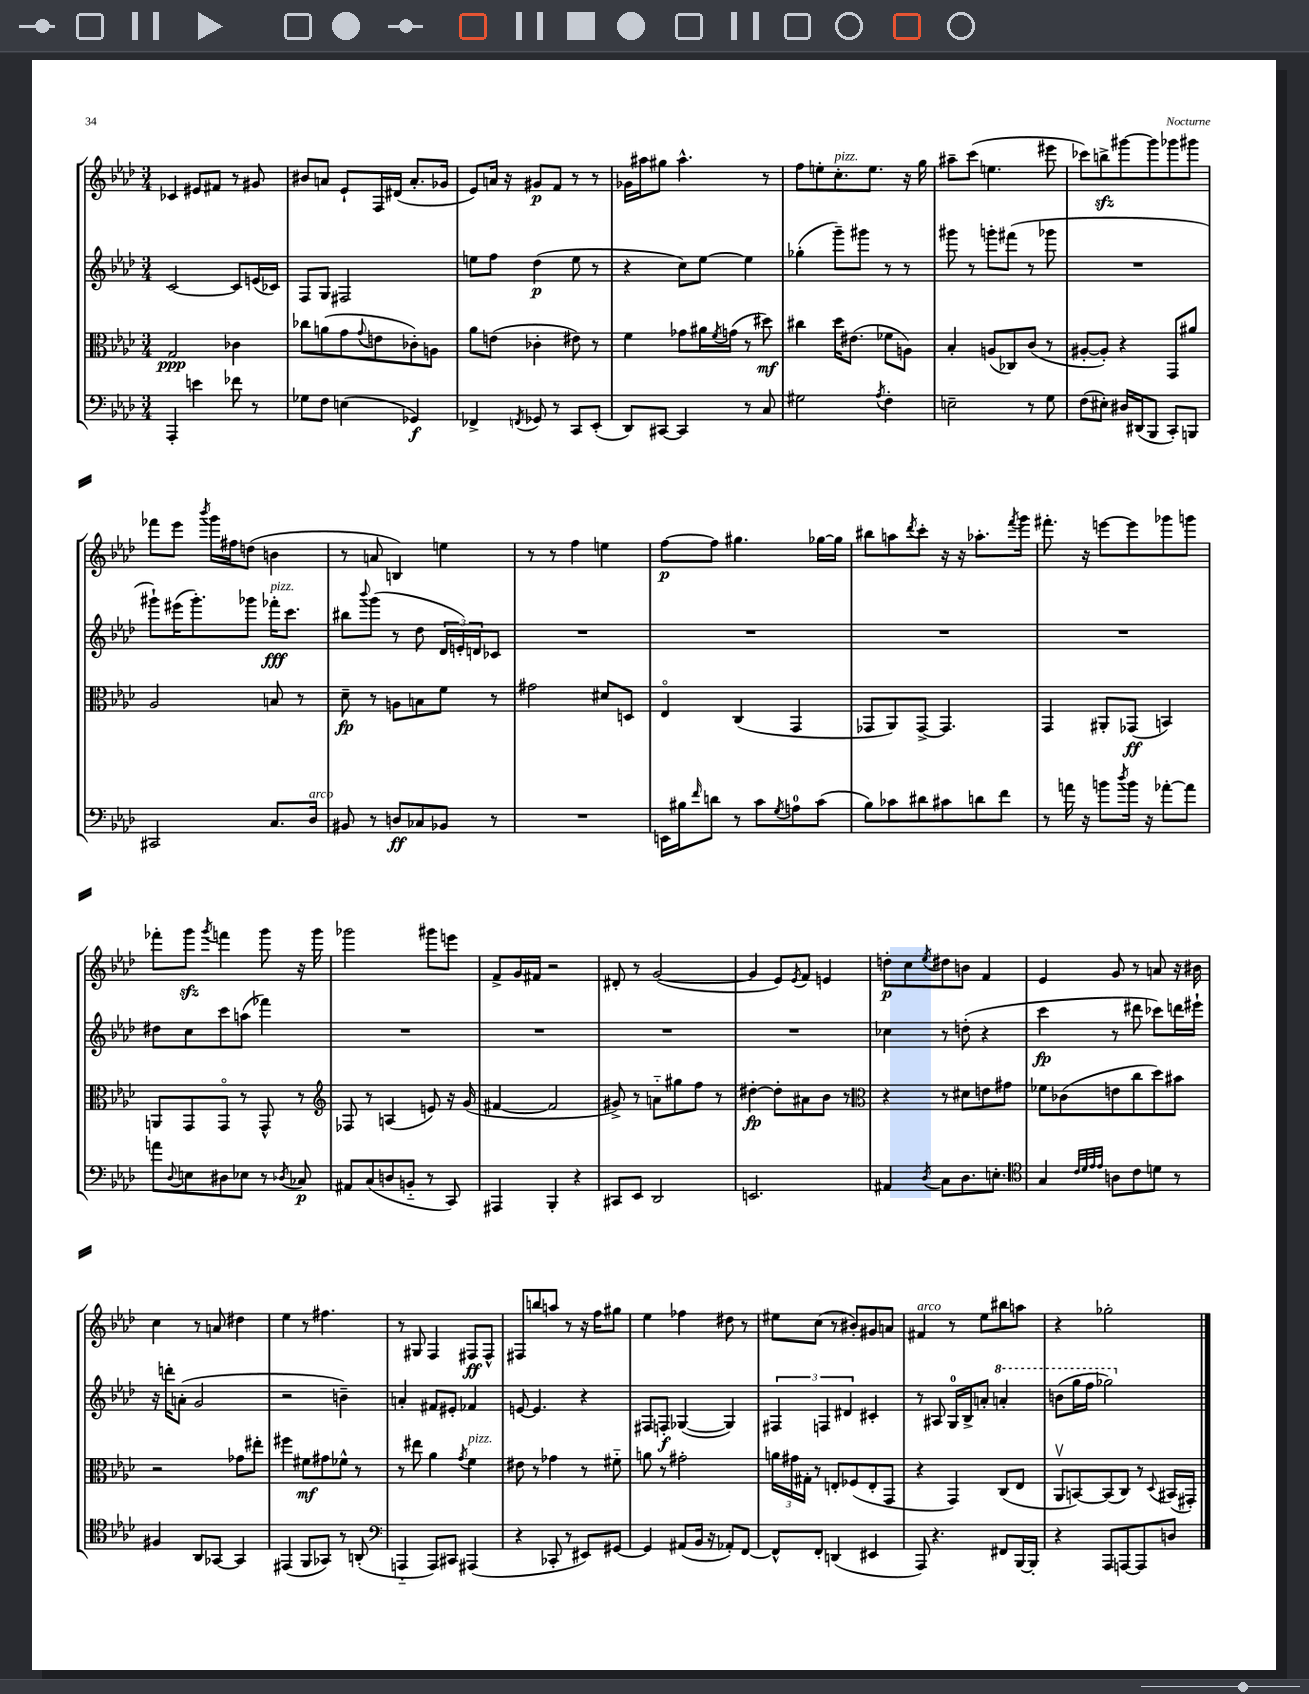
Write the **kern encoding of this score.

**kern	**dynam	**kern	**dynam	**kern	**dynam	**kern	**dynam
*part4	*part4	*part3	*part3	*part2	*part2	*part1	*part1
*staff4	*staff4	*staff3	*staff3	*staff2	*staff2	*staff1	*staff1
*clefF4	*	*clefC3	*	*clefG2	*	*clefG2	*
*k[b-e-a-d-]	*	*k[b-e-a-d-]	*	*k[b-e-a-d-]	*	*k[b-e-a-d-]	*
*M3/4	*	*M3/4	*	*M3/4	*	*M3/4	*
=66	=66	=66	=66	=66	=66	=66	=66
4AAA-'/	.	2G/	ppp	[2c/	.	4c-X/	.
4en\	.	.	.	.	.	8e#X/L	.
.	.	.	.	.	.	8f#X/J	.
8f-X\	.	4c-X\	.	8c/L]	.	8r	.
8r	.	.	.	(16en/L	.	8g#X/	.
.	.	.	.	16c-X/JJ)	.	.	.
=67	=67	=67	=67	=67	=67	=67	=67
8G-X\L	.	8cc-X\L	.	8F/L	.	8b#X/L	.
8F\J	.	(8an\	.	8G/J	.	8an/J	.
(4En\	.	8g\	.	2F#X/	.	8e-`/L	.
.	.	8qqg/	.	.	.	.	.
.	.	8en\	.	.	.	16F/L	.
.	.	.	.	.	.	(16d#X/JJ	.
4GG-X/)	f	8c-X'\)	.	.	.	8.a'/L	.
.	.	8An\J	.	.	.	.	.
.	.	.	.	.	.	16g-X/Jk	.
=68	=68	=68	=68	=68	=68	=68	=68
4FF-X^/	.	8a-\L	.	8een\L	.	8e-/L)	.
.	.	(8en\J	.	8ff\J	.	16an/Jk	.
.	.	.	.	.	.	16r	.
8qFFn/	.	.	.	.	.	.	.
8GG-X/	.	4c-X'\	.	(4dd-\	p	8g#X/L	p
8r	.	.	.	.	.	8f/J	.
8CC/L	.	8e#X\)	.	8ee\	.	8r	.
(8EE-'/J	.	8r	.	8r	.	8r	.
=69	=69	=69	=69	=69	=69	=69	=69
8DD-/L)	.	4f\	.	4r	.	16g-X\LL	.
.	.	.	.	.	.	16aa#X\J	.
[8CC#X/J	.	.	.	.	.	8gg#X\J	.
4CC#/]	.	8g-X\L	.	8cc\L)	.	4.aa#^^\	.
.	.	16a#X\L	.	[8ee-\J	.	.	.
.	.	8qf/	.	.	.	.	.
.	.	(16gn\JJ	.	.	.	.	.
8r	.	8r	.	4ee-\]	.	.	.
8C/	.	8dd#X\)	mf	.	.	8r	.
=70	=70	=70	=70	=70	=70	=70	=70
2G#X\	.	4cc#X\	.	(4gg-X'\	.	8ff\L	.
.	.	.	.	.	.	8een'\	.
!	!	!	!	!	!	!LO:TX:a:i:t=pizz.	!
.	.	16dd-\KL	.	8ggg~\L)	.	8.cc'\	.
.	.	(8.e#X\J	.	.	.	.	.
.	.	.	.	8ggg#X\J	.	.	.
.	.	.	.	.	.	8.ee\J	.
8qA-/	.	.	.	.	.	.	.
4F'\	.	8f-X\L	.	8r	.	.	.
.	.	8An\J)	.	8r	.	16r	.
.	.	.	.	.	.	16gg\	.
=71	=71	=71	=71	=71	=71	=71	=71
2En~\	.	4B-'/	.	8ggg#X\	.	8aa#X~\L	.
.	.	.	.	8r	.	(8ccc\J	.
.	.	(8An/L	.	8gggn'\L	.	4.een\	.
.	.	8C-X/)	.	(8fff#X\J	.	.	.
8r	.	(8c/J	.	8r	.	.	.
8G\	.	8r	.	8ggg-X\	.	8eee#X\	.
=72	=72	=72	=72	=72	=72	=72	=72
(8F\L	.	[8A#X'/L	.	2.r	.	8ccc-X\L)	.
8E#X'\J)	.	8A#'/J])	.	.	.	8bbnzz^\	.
16D#X/LL	.	4r	.	.	.	[8ggg#X\	.
(16DD#X/J	.	.	.	.	.	.	.
8BBB-/J	.	.	.	.	.	8ggg#\]	.
8CC'/L)	.	8GG/L	.	.	.	8ggg-X\	.
8BBBn/J	.	8a#X/J	.	.	.	8ggg#X\J	.
!!LO:LB:g=z
=73	=73	=73	=73	=73	=73	=73	=73
2CC#X/	.	2A-/	.	8ggg#X`\L)	.	8fff-X\L	.
.	.	.	.	(16eee#X\K	.	8eee-\J	.
.	.	.	.	8.ggg#'\)	.	.	.
.	.	.	.	.	.	8qbbb-/	.
.	.	.	.	.	.	16ggg\LL	.
.	.	.	.	.	.	16ff#X\J	.
.	.	.	.	8ggg-X\J	.	(8ddn\J	.
!	!	!	!	!LO:TX:a:i:t=pizz.	!	!	!
8.C/L	.	8Bn/	.	16fff-X'\KL	fff	4bn\	.
.	.	.	.	8.ccc\J	.	.	.
.	.	8r	.	.	.	.	.
!LO:TX:a:i:t=arco	!	!	!	!	!	!	!
16D-/Jk	.	.	.	.	.	.	.
=74	=74	=74	=74	=74	=74	=74	=74
8BB#X/	.	8d-~\	fp	8bb#X\L	.	8r	.
.	.	.	.	8qqbbb-/	.	.	.
8r	.	8r	.	(8ggg\J	.	8an/	.
8Dn/L	ff	8An\L	.	8r	.	4Bn/)	.
8C-X/	.	8Bn\	.	8dd-\	.	.	.
8BB-X/J	.	8f\J	.	24d-/LL	.	4een\	.
.	.	.	.	24en'/)	.	.	.
.	.	.	.	24dn/J	.	.	.
8r	.	8r	.	8c-X/J	.	.	.
=75	=75	=75	=75	=75	=75	=75	=75
2.r	.	2g#X\	.	2.r	.	8r	.
.	.	.	.	.	.	8r	.
.	.	.	.	.	.	4ff\	.
.	.	8d#X/L	.	.	.	4een\	.
.	.	8Dn/J	.	.	.	.	.
=76	=76	=76	=76	=76	=76	=76	=76
16EEn\LL	.	4E-/	.	2.r	.	[8ff\L	p
16B#X\J	.	.	.	.	.	.	.
16qqf/	.	.	.	.	.	.	.
8dn\J	.	.	.	.	.	8ff\J]	.
8r	.	(4C/	.	.	.	4.gg#X\	.
8c\L	.	.	.	.	.	.	.
8qG/	.	.	.	.	.	.	.
8An\	.	4GG/	.	.	.	.	.
(8c\J	.	.	.	.	.	[16gg-X\LL	.
.	.	.	.	.	.	16gg-\JJ]	.
=77	=77	=77	=77	=77	=77	=77	=77
8B-\L)	.	8GG-X/L	.	2.r	.	8bb#X\L	.
8c-X\	.	8AA-/)	.	.	.	8aan\	.
.	.	.	.	.	.	8qddd-/	.
8d#X\	.	[8GG-^/J	.	.	.	8ccc'\J	.
8c#X\	.	4.GG-/]	.	.	.	16r	.
.	.	.	.	.	.	16r	.
8dn\	.	.	.	.	.	8.aa-X'\L	.
8f\J	.	.	.	.	.	.	.
.	.	.	.	.	.	8qfff/	.
.	.	.	.	.	.	16ggg\Jk	.
=78	=78	=78	=78	=78	=78	=78	=78
8r	.	4GG/	.	2.r	.	8.fff#X'\	.
16an\	.	.	.	.	.	.	.
16r	.	.	.	.	.	16r	.
8bn\L	.	8AA#X'/L	.	.	.	[8eeen\L	.
8qdd-/	.	.	.	.	.	.	.
16b\Jk	.	(8GG-X/J	ff	.	.	8eee\]	.
16r	.	.	.	.	.	.	.
[8a-X'\L	.	4BBn/)	.	.	.	8ggg-X\	.
8a-\J]	.	.	.	.	.	8gggn\J	.
!!LO:LB:g=z
=79	=79	=79	=79	=79	=79	=79	=79
8an\L	.	8AAn/L	.	8dd#X\L	.	8fff-X'\L	.
8qqD-/	.	.	.	.	.	.	.
8En\	.	8GG/	.	8cc\	.	8gggzz\J	.
.	.	.	.	.	.	8qggg/	.
8D#X\	.	8GG/J	.	8ccc\	.	4fffn\	.
8E-X\J	.	8r	.	(8aan\J	.	.	.
8r	.	8GG^^/	.	4fff-X\)	.	8ggg\	.
8qD-X/	.	.	.	.	.	.	.
8C-X/	p	8r	.	.	.	16r	.
.	.	.	.	.	.	16ggg\	.
=80	=80	=80	=80	=80	=80	=80	=80
*	*	*clefG2	*	*	*	*	*
8AA#X/L	.	8F-X/	.	2.r	.	2ggg-X\	.
(8C/	.	8r	.	.	.	.	.
8Dn/	.	(4An/	.	.	.	.	.
8BBn/J	.	.	.	.	.	.	.
8r	.	8en/)	.	.	.	8ggg#X\L	.
8CC/)	.	16r	.	.	.	8eeen\J	.
.	.	(16g/	.	.	.	.	.
=81	=81	=81	=81	=81	=81	=81	=81
4AAA#X/	.	[4f#X/	.	2.r	.	8f^/L	.
.	.	.	.	.	.	16g/L	.
.	.	.	.	.	.	16f#X/JJ	.
4BBB-'/	.	2f#/]	.	.	.	2r	.
4r	.	.	.	.	.	.	.
=82	=82	=82	=82	=82	=82	=82	=82
8CC#X/L	.	8g#X^/)	.	2.r	.	8d#X'/	.
8EE-/J	.	8r	.	.	.	8r	.
2DD-/	.	8an\L	.	.	.	([2g/	.
.	.	8gg#X\	.	.	.	.	.
.	.	8ff\J	.	.	.	.	.
.	.	8r	.	.	.	.	.
=83	=83	=83	=83	=83	=83	=83	=83
2.EEn/	.	[4dd#X'\	fp	2.r	.	4g/]	.
.	.	8dd#'\L]	.	.	.	8e-/L)	.
.	.	.	.	.	.	8qe-/	.
.	.	8a#X\	.	.	.	8f/J	.
.	.	8b-\J	.	.	.	4en/	.
.	.	8r	.	.	.	.	.
=84	=84	=84	=84	=84	=84	=84	=84
*	*	*clefC3	*	*	*	*	*
4AA#X/	.	4r	.	4cc-X\	.	8ddn'\L	p
.	.	.	.	.	.	8cc\	.
8qD-/	.	.	.	.	.	8qee-/	.
8C\L	.	8r	.	8r	.	8dd#X\	.
8.D-\	.	8d#X\L	.	(8ddn'\	.	8bn\J	.
.	.	8en\	.	4r	.	4f/	.
8.En'\J	.	.	.	.	.	.	.
.	.	8g#X\J	.	.	.	.	.
=85	=85	=85	=85	=85	=85	=85	=85
*clefC4	*	*	*	*	*	*	*
4G/	.	8f-X\L	.	4ccc\	fp	4e-/	.
.	.	(8c-X\	.	.	.	.	.
32qqc/LLL	.	.	.	.	.	.	.
32qqd-/	.	.	.	.	.	.	.
32qqe-/	.	.	.	.	.	.	.
32qqe-/JJJ	.	.	.	.	.	.	.
8An\L	.	8en\	.	8r	.	8g/	.
8c\	.	8cc\	.	8ddd#X\	.	8r	.
8dn\J	.	8dd-\)	.	8ccc-X\L)	.	8an/	.
8r	.	8b#X\J	.	16dddn\L	.	16r	.
.	.	.	.	16eee#X`\JJ	.	16b#X\	.
!!LO:LB:g=z
=86	=86	=86	=86	=86	=86	=86	=86
4F#X/	.	2r	.	16r	.	4cc\	.
.	.	.	.	16dddn'\KL	.	.	.
.	.	.	.	(8an'\J	.	.	.
8AA-/L	.	.	.	2g/	.	8r	.
[8GG-X/J	.	.	.	.	.	8an/	.
4GG-/]	.	8g-X\L	.	.	.	4dd#X\	.
.	.	8ee#X'\J	.	.	.	.	.
=87	=87	=87	=87	=87	=87	=87	=87
(4EE#X/	.	4ff#X\	.	2r	.	4ee-\	.
8FF/L	.	8f#X\L	mf	.	.	8r	.
8GG-X/J)	.	8g#X\	.	.	.	4.ff#X\	.
8r	.	8f-X^^\J	.	4bn~\)	.	.	.
(8AAn'/	.	8r	.	.	.	.	.
=88	=88	=88	=88	=88	=88	=88	=88
*clefF4	*	*	*	*	*	*	*
4AAAn/	.	8r	.	4an'/	.	8r	.
.	.	8ee#X\	.	.	.	8G#X/	.
8AAA/L)	.	4a-\	.	8f#X/L	.	4F/	.
8CC#X/J	.	.	.	8e#X'/J	.	.	.
.	.	8qg/	.	.	.	.	.
!	!	!LO:TX:a:i:t=pizz.	!	!	!	!	!
(4AAA#X/	.	4f\	.	4f-X/	.	8F#X/L	ff
.	.	.	.	.	.	8F#^^/J	.
=89	=89	=89	=89	=89	=89	=89	=89
4r	.	8e#X\	.	[8en/	.	8F#X/L	.
.	.	8r	.	4.e/]	.	8bbn/	.
8CC-X'/	.	4g-X\	.	.	.	8aan/J	.
8r	.	.	.	.	.	8r	.
8EE#X/L)	.	8r	.	4r	.	16r	.
.	.	.	.	.	.	16ff\KL	.
[8GG#X/J	.	8f#X\	.	.	.	8gg#X\J	.
=90	=90	=90	=90	=90	=90	=90	=90
4GG#/]	.	8an\	.	8F#X/L	.	4ee-\	.
.	.	8r	.	8Fn'/J	f	.	.
(8AA#X/L	.	2g#X'\	.	([4G-X/	.	4ff-X\	.
16BB-/Jk	.	.	.	.	.	.	.
16r	.	.	.	.	.	.	.
8AA-X'/L)	.	.	.	4G-/])	.	8dd#X\	.
[8FF/J	.	.	.	.	.	8r	.
=91	=91	=91	=91	=91	=91	=91	=91
8FF^^/L]	.	24an\LL	.	6F#X/	.	8ee#X\L	.
.	.	24g#X\	.	.	.	.	.
.	.	24G#X'\JJ	.	.	.	.	.
8FF'/J	.	8r	.	.	.	(8cc\J	.
.	.	.	.	6Fn/	.	.	.
(4DDn/	.	8En'/L	.	.	.	8r	.
.	.	.	.	6d#X/	.	.	.
.	.	(8F-X/	.	.	.	8b#X'/L)	.
4EE#X/	.	8E'/	.	4c#X'/	.	8g#X/	.
.	.	8GG/J	.	.	.	8an/J	.
=92	=92	=92	=92	=92	=92	=92	=92
!	!	!	!	!	!	!LO:TX:a:i:t=arco	!
8AAA-/)	.	4r	.	8r	.	4f#X/	.
4.r	.	.	.	8A#X/	.	.	.
.	.	4GG/)	.	16G/LL	.	8r	.
.	.	.	.	16B-^/J	.	.	.
.	.	.	.	8an'/J	.	8ee-\L	.
*	*	*	*	*8va	*	*	*
8FF#X/L	.	(8C/L	.	4aan'/	.	8bb#X\	.
[16BBB-/L	.	8E-/J	.	.	.	8aan\J	.
16BBB-'/JJ]	.	.	.	.	.	.	.
=93	=93	=93	=93	=93	=93	=93	=93
4r	.	8AA-v/L	.	(8bbn\L	.	4r	.
.	.	[8BBn/)	.	16ggg\L	.	.	.
.	.	.	.	16fff\JJ	.	.	.
8AAA-/L	.	(8BB/]	.	2ggg-X\)	.	2gg-X'\	.
[8AAAn/	.	8C/J)	.	.	.	.	.
8AAA/]	.	8r	.	.	.	.	.
.	.	8qqD-/	.	.	.	.	.
8Dn/J	.	(16BB#X/LL	.	.	.	.	.
.	.	16GG#X'/JJ)	.	.	.	.	.
*	*	*	*	*X8va	*	*	*
==	==	==	==	==	==	==	==
*-	*-	*-	*-	*-	*-	*-	*-
